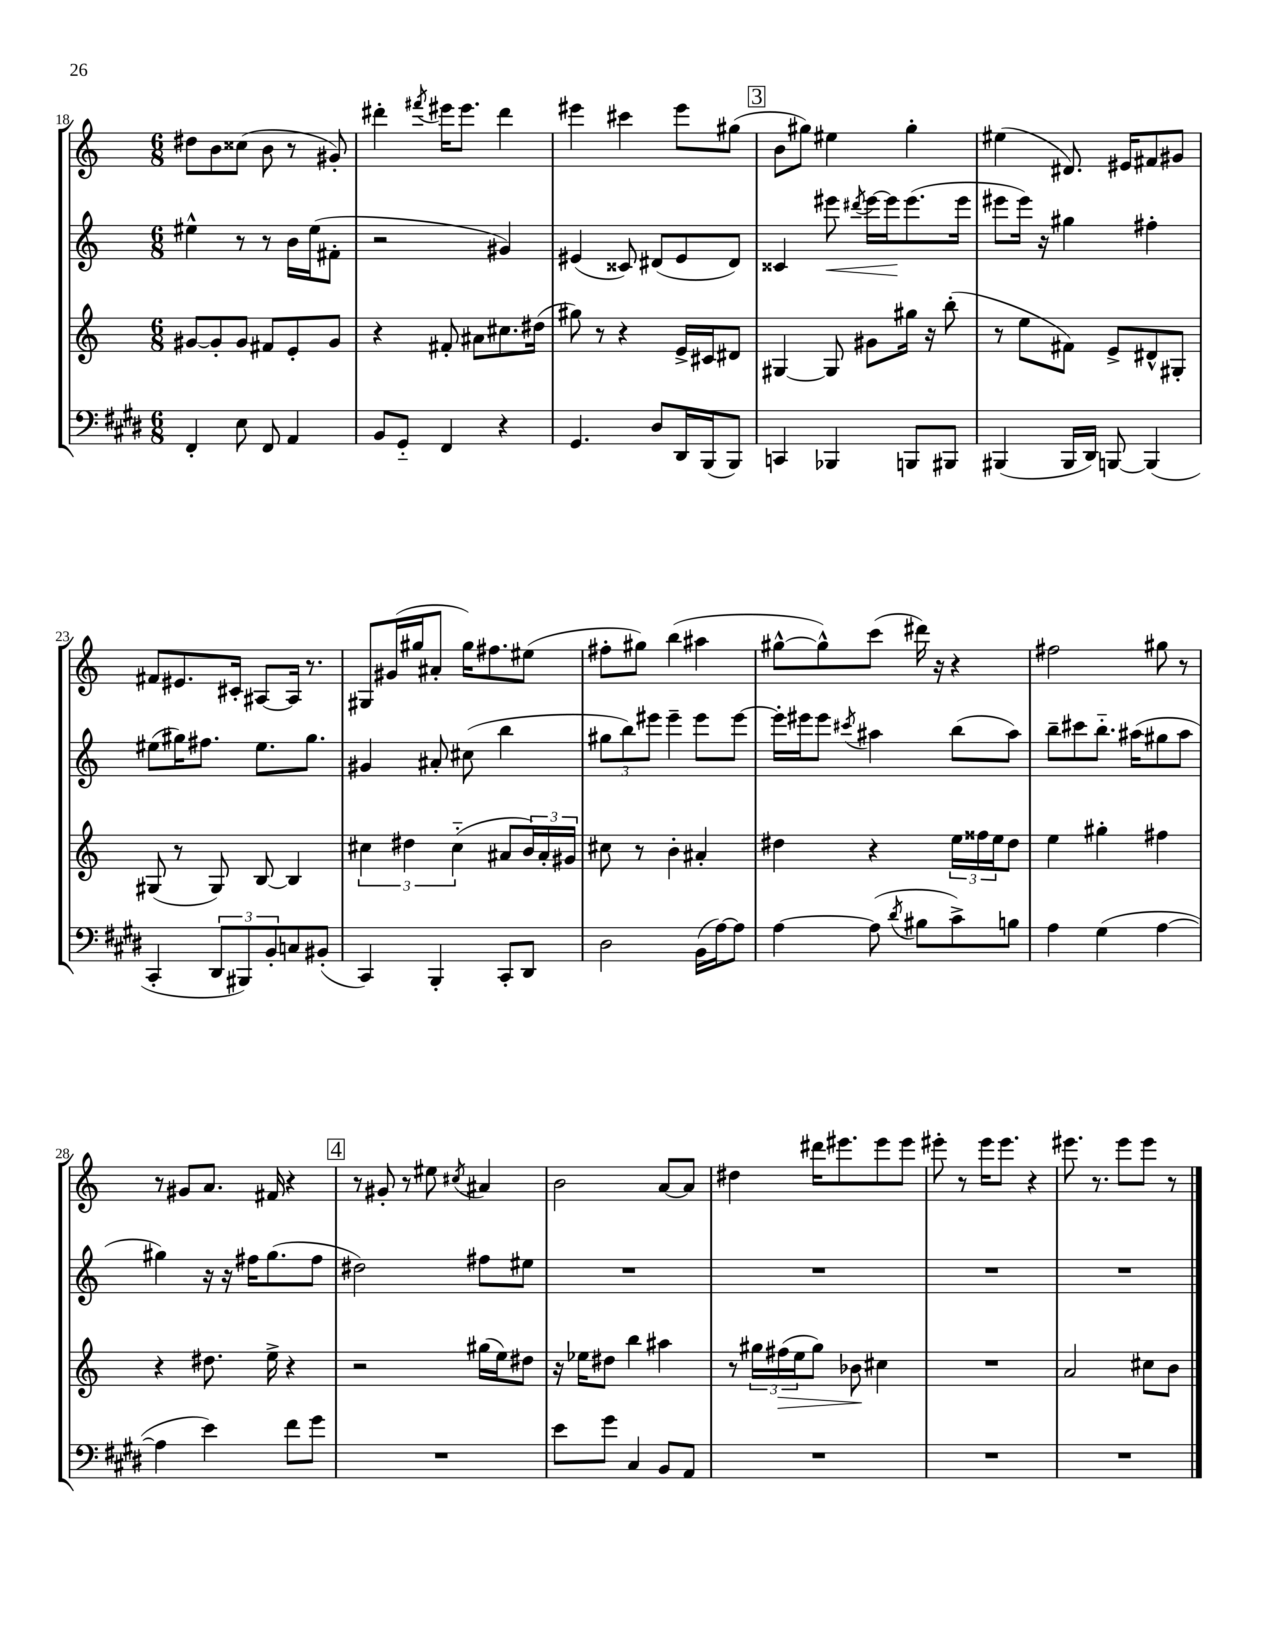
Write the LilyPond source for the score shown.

<<
\new StaffGroup <<
\new Staff = "s0" {
    \clef treble \key c \major \numericTimeSignature \time 6/8
    dis''8 b'8 cisis''8( b'8 r8 gis'8-.) |
    dis'''4-. \acciaccatura { fis'''8 } eis'''16 eis'''8. dis'''4 |
    eis'''4 cis'''4 eis'''8 gis''8( |
    \mark \markup { \box "3" } b'8 gis''8) eis''4 gis''4-. |
    eis''4( dis'8.) eis'16 fis'8 gis'8 |
    fis'8 eis'8. cis'16-. ais8~ ais16 r8. |
    gis8 gis'16( gis''16 ais'8-. gis''16) fis''8. eis''8( |
    fis''8-. gis''8) b''4( ais''4 |
    gis''8~-^ gis''8-^) c'''8( dis'''16) r16 r4 |
    fis''2 gis''8 r8 |
    r8 gis'8 a'8. fis'16 r4 |
    \mark \markup { \box "4" } r8 gis'8-. r8 eis''8 \acciaccatura { cis''8 } ais'4 |
    b'2 a'8~ a'8 |
    dis''4 dis'''16 eis'''8. eis'''8 eis'''8 |
    eis'''8-. r8 eis'''16 eis'''8. r4 |
    eis'''8. r8. eis'''8 eis'''8 r8 \bar "|." |
}
\new Staff = "s1" {
    \clef treble \key c \major \numericTimeSignature \time 6/8
    eis''4-^ r8 r8 b'16 eis''16( fis'8-. |
    r2 gis'4) |
    eis'4( cisis'8) dis'8( eis'8 dis'8) |
    \mark \markup { \box "3" } cisis'4 eis'''8\< \acciaccatura { dis'''8 } eis'''16~ eis'''16\! eis'''8.( eis'''16 |
    eis'''8 eis'''16) r16 gis''4 fis''4-. |
    eis''8( gis''16) fis''8. eis''8. gis''8. |
    gis'4 ais'8-. cis''8( b''4 |
    \tuplet 3/2 { gis''8 b''8) eis'''8 } eis'''4-- eis'''8 eis'''8~ |
    eis'''16-. eis'''16 eis'''8 \acciaccatura { cis'''8 } ais''4 b''8( ais''8) |
    b''8-- cis'''8 b''8.-_ ais''16( gis''8 ais''8 |
    gis''4) r16 r16 fis''16 gis''8.( fis''8 |
    \mark \markup { \box "4" } dis''2) fis''8 eis''8 |
    R2. |
    R2. |
    R2. |
    R2. \bar "|." |
}
\new Staff = "s2" {
    \clef treble \key c \major \numericTimeSignature \time 6/8
    gis'8~ gis'8-. gis'8 fis'8 e'8-. gis'8 |
    r4 fis'8-. ais'8 cis''8. dis''16( |
    gis''8) r8 r4 e'16-> cis'16 dis'8 |
    \mark \markup { \box "3" } gis4~ gis8 gis'8 gis''16 r16 b''8-.( |
    r8 e''8 fis'8) e'8-> dis'8-^ gis8-. |
    gis8( r8 gis8) b8~ b4 |
    \tuplet 3/2 { cis''4 dis''4 cis''4-_( } ais'8 \tuplet 3/2 { b'16) ais'16-. gis'16 } |
    cis''8 r8 b'4-. ais'4-. |
    dis''4 r4 \tuplet 3/2 { e''16 fisis''16 e''16 } dis''8 |
    e''4 gis''4-. fis''4 |
    r4 dis''8. e''16-> r4 |
    \mark \markup { \box "4" } r2 gis''16( e''16) dis''8 |
    r16 ees''16 dis''8 b''4 ais''4 |
    r8 \tuplet 3/2 { gis''16 fis''16\>( e''16 } gis''8) bes'8\! cis''4 |
    R2. |
    a'2 cis''8 b'8 \bar "|." |
}
\new Staff = "s3" {
    \clef bass \key e \major \numericTimeSignature \time 6/8
    fis,4-. e8 fis,8 a,4 |
    b,8 gis,8-_ fis,4 r4 |
    gis,4. dis8 dis,16 b,,16( b,,8) |
    \mark \markup { \box "3" } c,4 bes,,4 b,,8 bis,,8 |
    bis,,4( bis,,16 dis,16) b,,8~ b,,4( |
    cis,4-. \tuplet 3/2 { dis,8 bis,,8) b,8-. } c8 bis,8-.( |
    cis,4) b,,4-. cis,8-. dis,8 |
    dis2 b,16( a16~) a8 |
    a4~ a8( \acciaccatura { dis'8 } bis8 cis'8->) b8 |
    a4 gis4( a4~ |
    a4 e'4) fis'8 gis'8 |
    \mark \markup { \box "4" } R2. |
    e'8 gis'8 cis4 b,8 a,8 |
    R2. |
    R2. |
    R2. \bar "|." |
}
>>
>>
\layout { \context { \Score currentBarNumber = #18 } }
